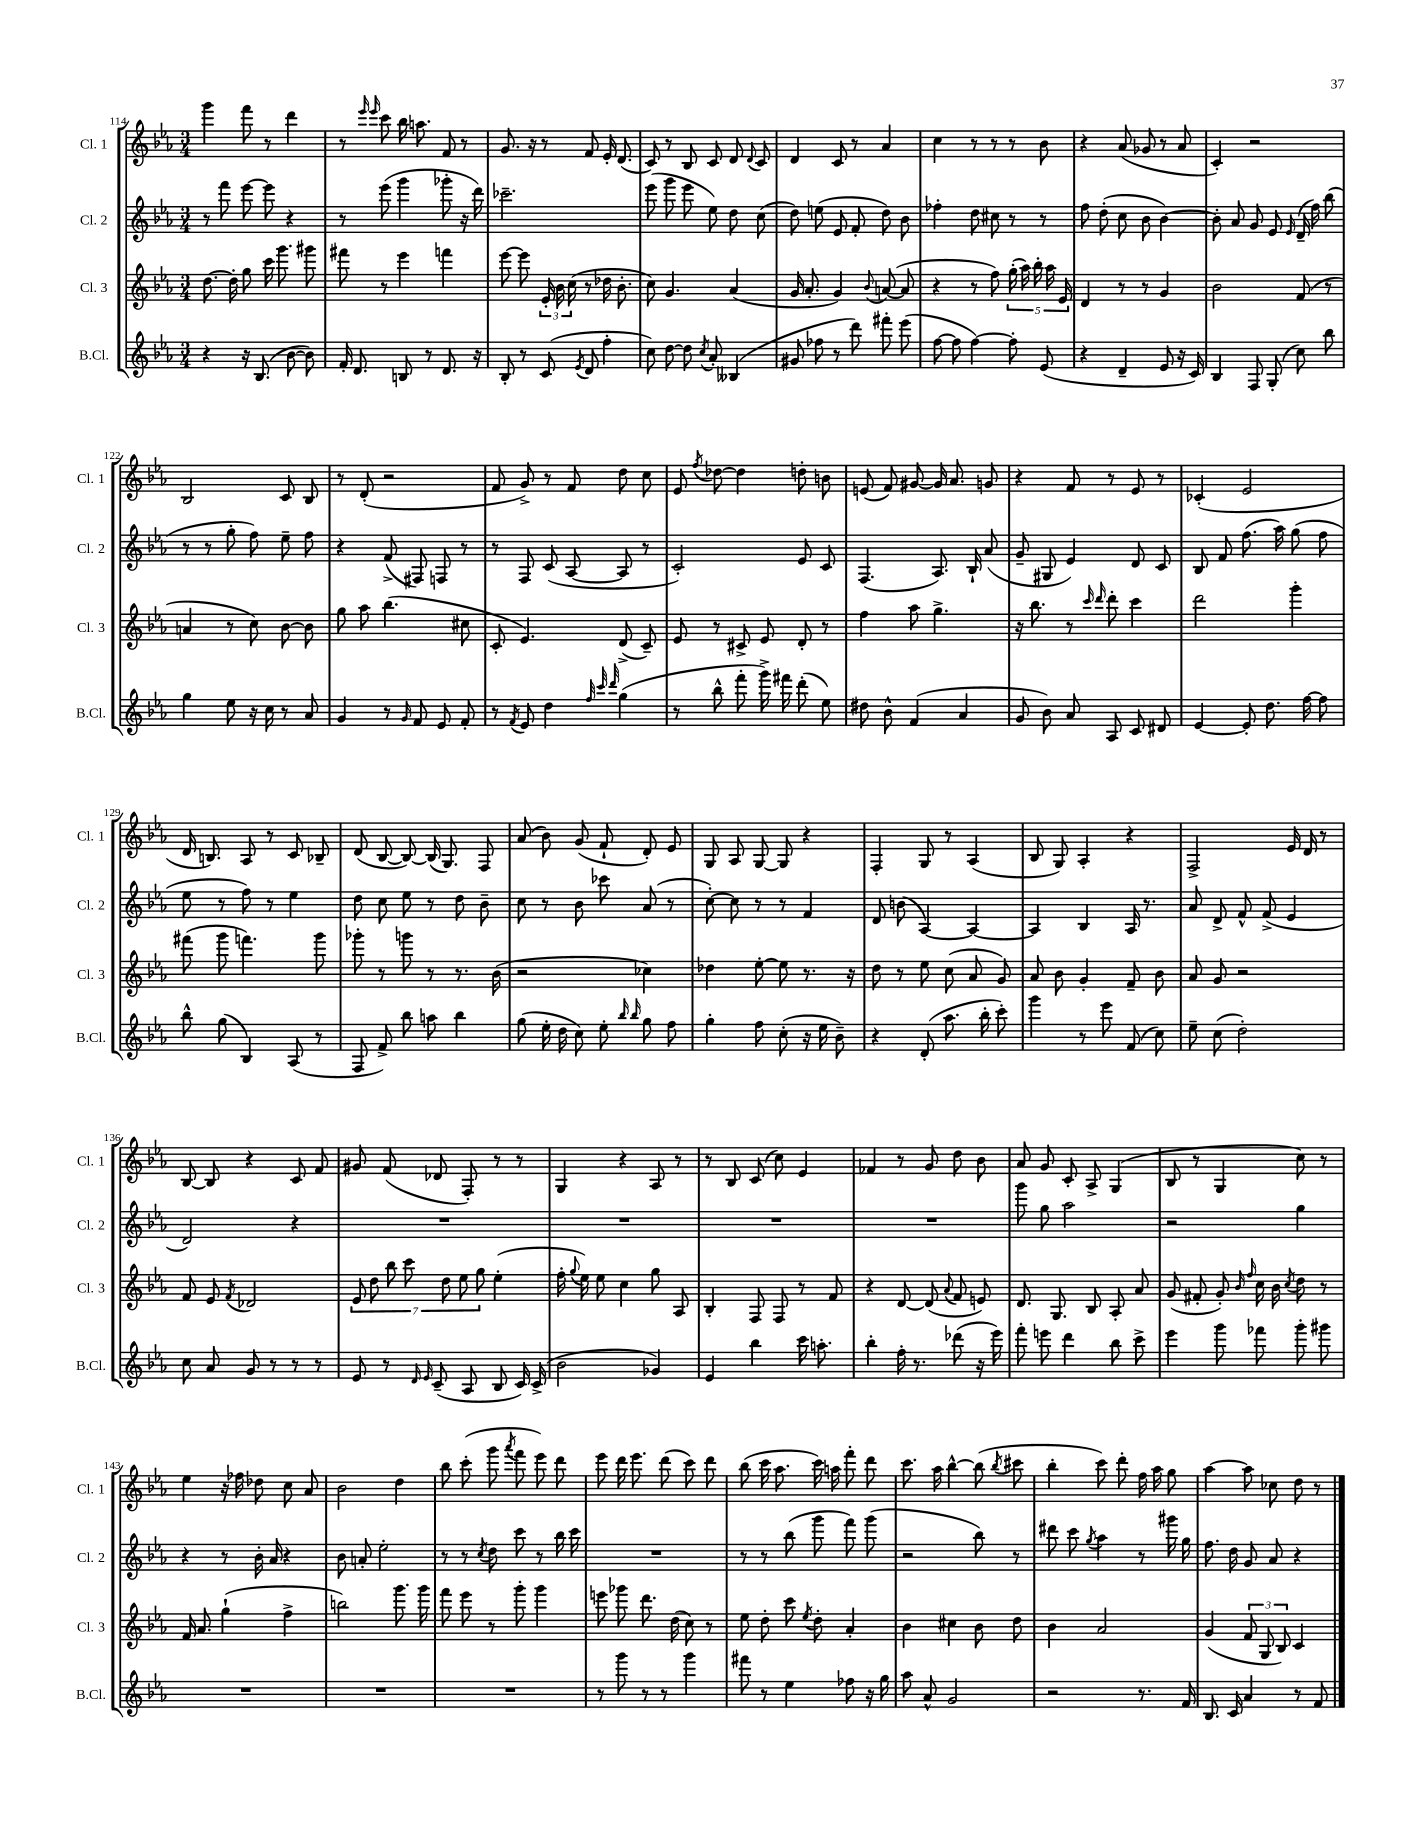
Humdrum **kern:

**kern	**kern	**kern	**kern
*staff4	*staff3	*staff2	*staff1
*clefG2	*clefG2	*clefG2	*clefG2
*k[b-e-a-]	*k[b-e-a-]	*k[b-e-a-]	*k[b-e-a-]
*M3/4	*M3/4	*M3/4	*M3/4
4r	[8.dd\	8r	4ggg\
.	.	8fff\	.
.	16dd'\]	.	.
16r	8gg\	[8eee-\	8fff\
(8.B-/	.	.	.
.	16ccc\	8eee-\]	8r
.	8.ggg\	.	.
[8b-\	.	4r	4ddd\
8b-\])	8ggg#\	.	.
=	=	=	=
16f'/	8fff#\	8r	8r
8.d/	.	.	.
.	.	.	16qqeee-/
.	.	.	16qqeee-/
.	8r	(8eee-\	8ccc\
8B/	4eee-\	4ggg\	16bb-\
.	.	.	8.aa\
8r	.	.	.
8.d/	4fff\	8ggg-'\	8f/
.	.	16r	8r
16r	.	16ddd\)	.
=	=	=	=
8B-'/	[8eee-\	2.ccc-~\	8.g/
8r	8eee-\]	.	.
.	.	.	16r
(8c/	24e-'/	.	8r
.	24b-\	.	.
.	(24cc\	.	.
8qe-/	.	.	.
8d/	8r	.	8f/
4ff'\	16dd-\	.	16e-'/
.	8.b-'\	.	(8.d/
=	=	=	=
8cc\)	8cc\)	(8eee-\	8c/)
[8dd\	4.g/	8ggg\	8r
8dd\]	.	8eee-\	8B-/
8qcc/	.	.	.
8a-'/	.	8ee-\)	8c/
(4B--/	(4a-/	8dd\	8d/
.	.	.	8qqd/
.	.	(8cc\	8c/
=	=	=	=
8g#/	16g/	8dd\)	4d/
.	8.a-'/	.	.
8ff-\	.	(8ee\	.
8r	4g/)	8e-/	8c/
8ddd\)	.	8f'/	8r
.	8qqb-/	.	.
8fff#'\	([8a/	8dd\)	4a-/
(8eee-\	8a/]	8b-\	.
=	=	=	=
[8ff\	4r	4ff-'\	4cc\
8ff\]	.	.	.
[4ff\)	8r	8dd\	8r
.	8ff\)	8cc#\	8r
8ff'\]	(20gg'\	8r	8r
.	20aa-\)	.	.
.	20bb-'\	.	.
(8e-/	.	8r	8b-\
.	20aa-\	.	.
.	20e-/	.	.
=	=	=	=
4r	4d/	8ff\	4r
.	.	(8dd'\	.
4d~/	8r	8cc\	(8a-/
.	8r	8b-\	8g-/
8e-/	4g/	[4b-\)	8r
16r	.	.	8a-/
16c/)	.	.	.
=	=	=	=
4B-/	2b-\	8b-'\]	4c'/)
.	.	8a-/	.
8F/	.	8g/	2r
(8G'/	.	8e-/	.
.	.	16qqe-/	.
8cc\)	(8f/	(16d~/	.
.	.	16ff\)	.
8bb-\	8r	(8bb-\	.
=	=	=	=
4gg\	4a/	8r	2B-/
.	.	8r	.
8ee-\	8r	8gg'\	.
16r	8cc\)	8ff\)	.
16cc\	.	.	.
8r	[8b-\	8ee-~\	8c/
8a-/	8b-\]	8ff\	8B-/
=	=	=	=
4g/	8gg\	4r	8r
.	8aa-\	.	(8d'/
8r	(4.bb-\	(8f^/	2r
16qqg/	.	.	.
8f/	.	8F#/)	.
8e-/	.	8F/	.
8f'/	8cc#\	8r	.
=	=	=	=
8r	8c'/	8r	8f/
8qf/	.	.	.
8e-/	4.e-/)	8F/	8g^/)
4dd\	.	(8c/	8r
.	.	[8A-/	8f/
32qqff/	.	.	.
32qqccc/	.	.	.
32qqddd/	.	.	.
(4gg\	(8d^/	8A-/]	8dd\
.	8c~/)	8r	8cc\
=	=	=	=
8r	8e-/	2c'/)	8e-/
.	.	.	8qff/
8bb-^^\	8r	.	[8dd-\
8fff'\	8c#^/	.	4dd-\]
16ggg^\)	8e-/	.	.
16fff#\	.	.	.
(8ddd'\	8d'/	8e-/	8dd'\
8ee-\)	8r	8c/	8b\
=	=	=	=
8dd#\	4ff\	(4.F/	(8e/
8b-^^\	.	.	8f/)
(4f/	8aa-\	.	[8g#/
.	4.gg^\	8.A-/)	16g#/]
.	.	.	8.a-/
4a-/	.	.	.
.	.	16B-`/	.
.	.	(8a-/	8g/
=	=	=	=
8g/	16r	8g~/	4r
.	8.bb-\	.	.
8b-\)	.	8G#/	.
8a-/	8r	4e-/)	8f/
.	16qqccc/	.	.
.	16qqddd/	.	.
8A-/	8ddd'\	.	8r
8c/	4ccc\	8d/	8e-/
8d#/	.	8c/	8r
=	=	=	=
[4e-/	2ddd\	8B-/	(4c-'/
.	.	8f/	.
8e-'/]	.	(8.ff\	2e-/
8.dd\	.	.	.
.	.	16aa-\)	.
.	4ggg'\	(8gg\	.
[16ff\	.	.	.
8ff\]	.	8ff\	.
=	=	=	=
8bb-^^\	(8fff#\	8ee-\	16d/
.	.	.	8.B/)
(8gg\	8ggg\	8r	.
4B-/)	4.fff\)	8ff\)	8A-/
.	.	8r	8r
(8A-/	.	4ee-\	8c/
8r	8ggg\	.	8B-~/
=	=	=	=
8F/	8ggg-'\	8dd\	(8d/
8f^/)	8r	8cc\	[8B-/
8bb-\	8ggg\	8ee-\	8B-/_)
8aa\	8r	8r	(16B-/]
.	.	.	8.G/)
4bb-\	8.r	8dd\	.
.	.	8b-~\	8F/
.	(16b-\	.	.
=	=	=	=
(8gg\	2r	8cc\	(8a-/
16ee-'\	.	8r	8b-\)
16dd\	.	.	.
8cc\)	.	8b-\	(8g/
8ee-'\	.	8ccc-\	8f`/
16qqbb-/	.	.	.
16qqbb-/	.	.	.
8gg\	4cc-\)	(8a-/	8d'/)
8ff\	.	8r	8e-/
=	=	=	=
4gg'\	4dd-\	[8cc'\)	8G/
.	.	8cc\]	8A-/
8ff\	[8ee-'\	8r	[8G/
(8cc'\	8ee-\]	8r	8G/]
16r	8.r	4f/	4r
16ee-\	.	.	.
8b-~\)	.	.	.
.	16r	.	.
=	=	=	=
4r	8dd\	8d/	4F'/
.	8r	(8b\	.
(8d'/	8ee-\	[4A-/)	8G/
8.aa-\	(8cc\	.	8r
.	8a-/	4A-/_	(4A-/
16bb-'\	.	.	.
8ccc'\)	8g/)	.	.
=	=	=	=
4ggg\	8a-/	4A-/]	8B-/
.	8b-\	.	8G/)
8r	4g'/	4B-/	4A-'/
8eee-\	.	.	.
(8f/	8f~/	16A-/	4r
.	.	8.r	.
8cc\)	8b-\	.	.
=	=	=	=
8ee-~\	8a-/	8a-/	2F^/
(8cc\	8g/	8d^/	.
2dd'\)	2r	8f^^/	.
.	.	(8f^/	.
.	.	4e-/	16e-/
.	.	.	16d/
.	.	.	8r
=	=	=	=
8cc\	8f/	2d/)	[8B-/
8a-/	8e-/	.	8B-/]
.	8qf/	.	.
8g/	2d-/	.	4r
8r	.	.	.
8r	.	4r	8c/
8r	.	.	8f/
=	=	=	=
8e-/	14e-/	2.r	8g#/
.	14dd\	.	.
8r	.	.	(8f/
.	14bb-\	.	.
.	14ccc\	.	.
16qqd/	.	.	.
16qqe-/	.	.	.
(8c~/	.	.	8d-/
.	14dd\	.	.
.	14ee-\	.	.
8A-/	.	.	8F'/)
.	14gg\	.	.
8B-/	(4ee-'\	.	8r
16c/)	.	.	8r
(16c^/	.	.	.
=	=	=	=
2b-\	16ff'\	2.r	4G/
.	8qqgg/	.	.
.	16ee-\)	.	.
.	8ee-\	.	.
.	4cc\	.	4r
4g-/)	8gg\	.	8A-/
.	8A-/	.	8r
=	=	=	=
4e-/	4B-'/	2.r	8r
.	.	.	8B-/
4bb-\	8F/	.	(8c/
.	8F/	.	8cc\)
16ccc\	8r	.	4e-/
8.aa'\	.	.	.
.	8f/	.	.
=	=	=	=
4bb-'\	4r	2.r	4f-/
16ff'\	[8d/	.	8r
8.r	.	.	.
.	(8d/]	.	8g/
.	8qqa-/	.	.
(8ddd-\	8f/	.	8dd\
16r	8e/)	.	8b-\
16eee-\)	.	.	.
=	=	=	=
8fff'\	8.d/	8ggg\	8a-/
8eee\	.	8gg\	8g/
.	8.G/	.	.
4ddd\	.	2aa-\	8c'/
.	8B-/	.	8A-^/
8bb-\	8A-'/	.	(4G/
8ccc^\	8a-/	.	.
=	=	=	=
4eee-\	(8g/	2r	8B-/
.	8f#'/	.	8r
8ggg\	8g'/)	.	4G/
.	16qqb-/	.	.
.	16qqff/	.	.
8fff-\	16cc\	.	.
.	16b-\	.	.
.	8qcc/	.	.
8ggg'\	8dd\	4gg\	8cc\)
8ggg#\	8r	.	8r
=	=	=	=
2.r	16f/	4r	4ee-\
.	8.a-/	.	.
.	(4gg`\	8r	16r
.	.	.	16ff-\
.	.	16b-'\	8dd-\
.	.	16a-/	.
.	4ff^\	4r	8cc\
.	.	.	8a-/
=	=	=	=
2.r	2bb\)	8b-\	2b-\
.	.	8a'/	.
.	.	2ee-'\	.
.	8.ggg\	.	4dd\
.	16ggg\	.	.
=	=	=	=
2.r	8fff\	8r	8bb-\
.	8eee-\	8r	(8ccc'\
.	.	8qcc/	.
.	8r	8dd\	8ggg\
.	.	.	8qaaa-/
.	8ggg'\	8ccc\	8fff\
.	4ggg\	8r	8eee-\)
.	.	16bb-\	8ddd\
.	.	16ccc\	.
=	=	=	=
8r	8eee\	2.r	8eee-\
8ggg\	8ggg-\	.	16ddd\
.	.	.	8.eee-\
8r	8.ddd\	.	.
8r	.	.	(8ddd\
.	(16dd\	.	.
4ggg\	8cc\)	.	8ccc\)
.	8r	.	8ddd\
=	=	=	=
8fff#\	8ee-\	8r	(8bb-\
8r	8dd'\	8r	16ccc\
.	.	.	8.aa-\
4ee-\	8ccc\	(8bb-\	.
.	8qee-/	.	.
.	8dd'\	8ggg\	16ccc\)
.	.	.	16aa\
8ff-\	4a-'/	8fff\)	8fff'\
16r	.	(8ggg\	8ddd\
16gg\	.	.	.
=	=	=	=
8aa-\	4b-\	2r	8.ccc\
8a-^^/	.	.	.
.	.	.	16aa-\
2g/	4cc#\	.	[4bb-^^\
.	8b-\	8bb-\)	(8bb-\]
.	.	.	8qbb-/
.	8dd\	8r	8ccc#\
=	=	=	=
2r	4b-\	8ddd#\	4bb-'\
.	.	8ccc\	.
.	.	8qgg/	.
.	2a-/	4aa-\	8ccc\)
.	.	.	8ddd'\
8.r	.	8r	16ff\
.	.	.	16aa-\
.	.	16ggg#\	8gg\
16f/	.	16gg\	.
=	=	=	=
8.B-/	(4g/	8.ff\	[4aa-\
16c/	.	16dd\	.
4a-/	12f/	8g/	8aa-\]
.	12G/	.	.
.	.	8a-/	8cc-\
.	12B-/)	.	.
8r	4c/	4r	8dd\
8f/	.	.	8r
==	==	==	==
*-	*-	*-	*-
